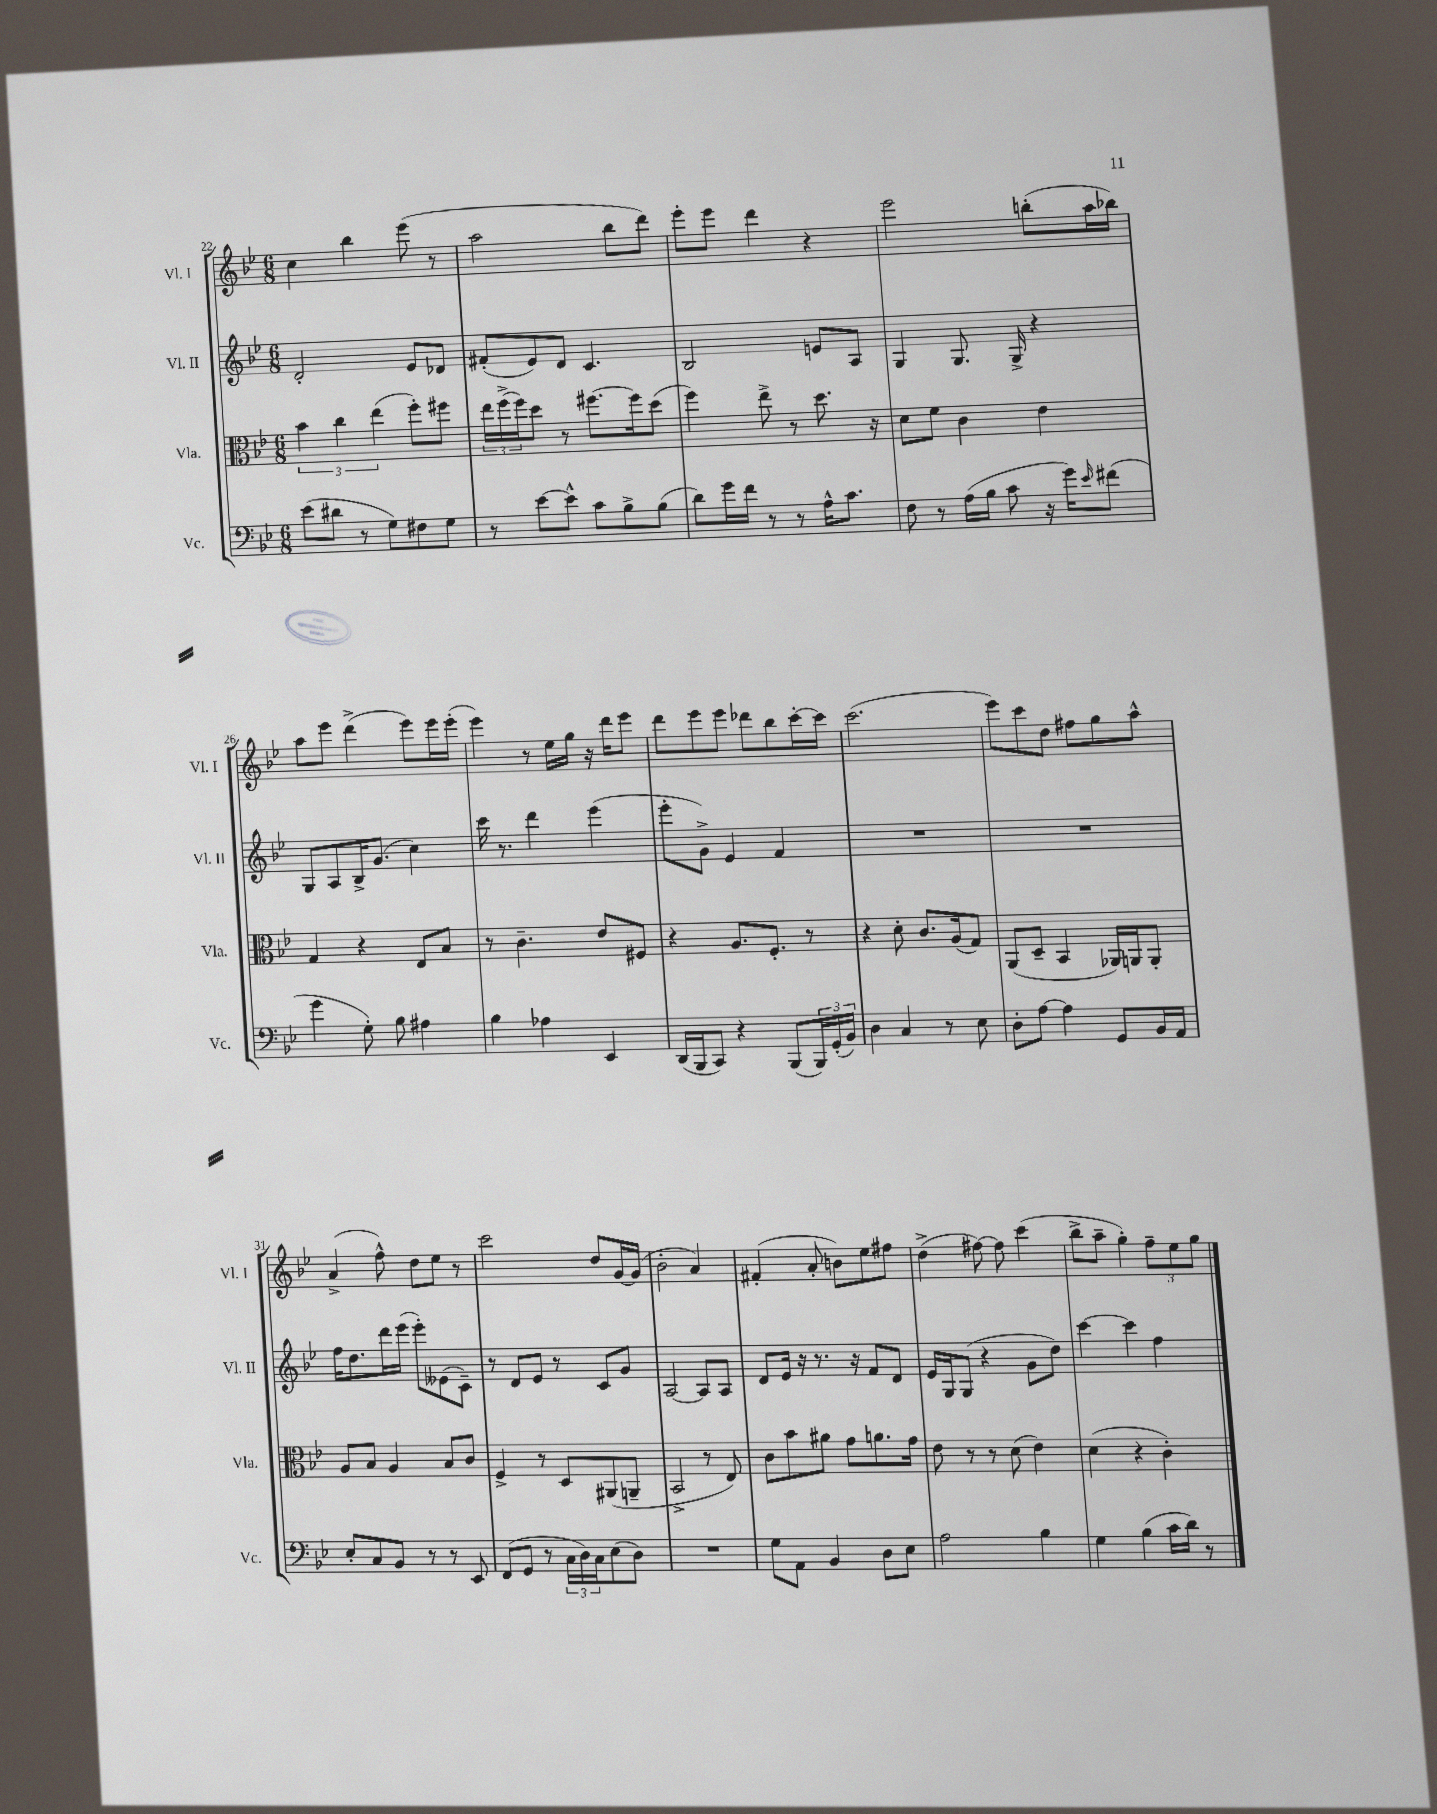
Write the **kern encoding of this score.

**kern	**kern	**kern	**kern
*part4	*part3	*part2	*part1
*staff4	*staff3	*staff2	*staff1
*I"Vc.	*I"Vla.	*I"Vl. II	*I"Vl. I
*I'Vc.	*I'Vla.	*I'Vl. II	*I'Vl. I
*clefF4	*clefC3	*clefG2	*clefG2
*k[b-e-]	*k[b-e-]	*k[b-e-]	*k[b-e-]
*M6/8	*M6/8	*M6/8	*M6/8
=22	=22	=22	=22
(8e-\L	6b-\	2d'/	4cc\
8d#X\J	.	.	.
.	6cc\	.	.
8r	.	.	4bb-\
.	(6ee-\	.	.
8G\L)	.	.	.
8F#X\	8ff'\L)	8e-/L	(8eee-\
8G\J	8ff#X\J	8d-X/J	8r
=23	=23	=23	=23
8r	24ee-\LL	(8f#X'/L	2aa\
.	(24ff^\	.	.
.	24ff\J)	.	.
[8e-\L	8dd\J	8e-/)	.
8e-^^\J]	8r	8d/J	.
8c\L	[8.ff#X\L	4.c/	.
8B-^\	.	.	8bb-\L
.	16ff#\k]	.	.
(8B-\J	(8dd\J	.	8ddd\J)
=24	=24	=24	=24
8d\L)	4ff\)	2B-/	8eee-'\L
16g\L	.	.	8eee-\J
16f\JJ	.	.	.
8r	8ee-^\	.	4ddd\
8r	8r	.	.
16A^^\KL	8.dd\	8en/L	4r
8.c\J	.	.	.
.	.	8A/J	.
.	16r	.	.
=25	=25	=25	=25
8F\	8d\L	4G/	2eee-\
8r	8f\J	.	.
(16A\LL	4c\	8.G/	.
16B-\JJ	.	.	.
8c\	.	.	.
.	.	16G^/	.
16r	4e-\	4r	(8bbn'\L
16g\KL)	.	.	.
16qqe-/	.	.	.
(8f#X\J	.	.	16aa\L
.	.	.	16bb-X\JJ)
!!LO:LB:g=z
=26	=26	=26	=26
4g\	4G/	8G/L	8aa\L
.	.	8A/	8eee-\J
8G'\)	4r	16B-^/K	(4ddd^\
.	.	(8.g/J	.
8B-\	.	.	.
4A#X\	8E-/L	4cc\)	8eee-\L)
.	8B-/J	.	16eee-\L
.	.	.	(16eee-'\JJ
=27	=27	=27	=27
4B-\	8r	16ccc\	4eee-\)
.	.	8.r	.
.	4.c~\	.	.
4A-X\	.	4ddd\	8r
.	.	.	16ee-\LL
.	.	.	16gg\JJ
4EE-/	8e-/L	(4eee-\	16r
.	.	.	16ddd\KL
.	8F#X/J	.	8eee-\J
=28	=28	=28	=28
(16DD/LL	4r	8eee-'\L	8ddd\L
16BBB-/J	.	.	.
8CC/J)	.	8g^\J)	8eee-\
4r	8.A/L	4e-/	8eee-\J
.	.	.	8ddd-X\L
.	8.F'/J	.	.
(8BBB-/L	.	4f/	8bb-\
24BBB-/L)	8r	.	[16ccc'\L
(24GG'/	.	.	.
.	.	.	16ccc\JJ]
24BB-/JJ)	.	.	.
=29	=29	=29	=29
4D\	4r	2.r	(2.ccc\
4C/	8d'\	.	.
.	8.c/L	.	.
8r	.	.	.
.	(16A/k	.	.
8E-\	8G/J)	.	.
=30	=30	=30	=30
8D'\L	(8AA/L	2.r	8eee-\L)
[8A\J	8D~/J	.	8ccc\
4A\]	4BB-/	.	8dd\J
.	.	.	8ff#X\L
8GG/L	16AA-X/LL)	.	8gg\
.	16AAn/J	.	.
16BB-/L	8AA'/J	.	8aa^^\J
16AA/JJ	.	.	.
!!LO:LB:g=z
=31	=31	=31	=31
8E-'/L	8A/L	16ff\KL	(4a^/
.	.	8.dd\	.
8C/	8B-/J	.	.
8BB-/J	4A/	16ddd\L	8ff^^\)
.	.	(16eee-\JJ	.
8r	.	8eee-'\L)	8dd\L
8r	8B-/L	(8e--X\	8ee-\J
8EE-/	8c/J	8c~\J)	8r
=32	=32	=32	=32
(8FF/L	4F^/	8r	2ccc\
8GG/J	.	8d/L	.
8r	8r	8e-/J	.
24C\LL	8D/L	8r	.
24D\)	.	.	.
24C\J	.	.	.
(8E-\	(8AA#X/	8c/L	8dd/L
8D\J)	8AAn~/J	8g/J	[16g/L
.	.	.	(16g/JJ]
=33	=33	=33	=33
2.r	2BB-^/	[2A/	2b-'\
.	8r	8A/L]	4a/)
.	8E-/)	8A/J	.
=34	=34	=34	=34
8G\L	8c\L	8d/L	(4f#X'/
8AA\J	8b-\	16e-/Jk	.
.	.	16r	.
4BB-/	8a#X\J	8.r	8a'/
.	8g\L	.	8bn\L)
.	.	16r	.
8D\L	8.an\	8f/L	8ee-\
8E-\J	.	8d/J	8ff#X\J
.	16g\Jk	.	.
=35	=35	=35	=35
2A\	8e-\	16e-/LL	(4dd^\
.	.	16G/J	.
.	8r	(8G/J	.
.	8r	4r	[8ff#X\)
.	(8d\	.	8ff#\]
4B-\	4e-\)	8g\L	(4ccc\
.	.	8dd\J)	.
=36	=36	=36	=36
4G\	(4d\	[4ccc\	8bb-^\L
.	.	.	8aa~\J
(4B-\	4r	4ccc\]	4gg'\)
16c\LL	4c'\)	4ff\	12ff~\L
16d\JJ)	.	.	.
.	.	.	12ee-\
8r	.	.	.
.	.	.	12gg\J
==	==	==	==
*-	*-	*-	*-
